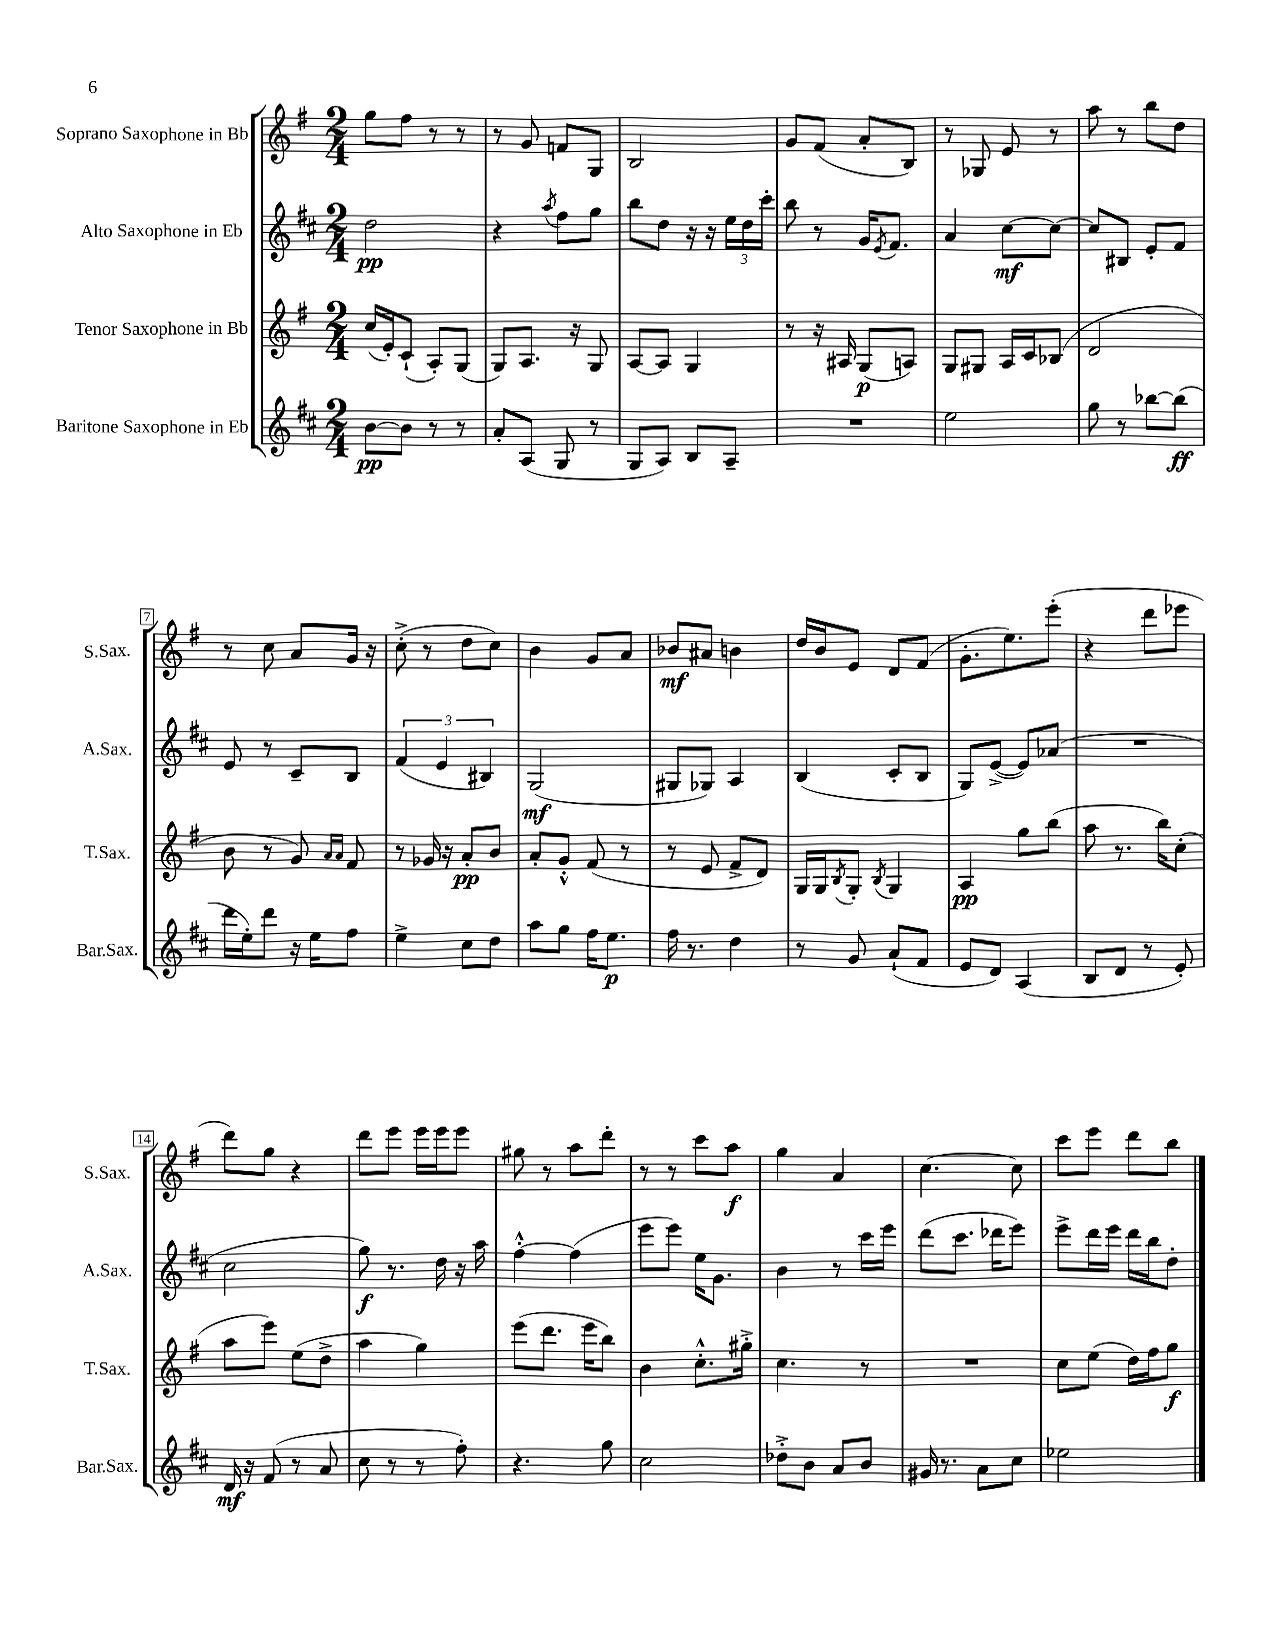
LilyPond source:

<<
\new StaffGroup <<
\new Staff = "s0" \with { instrumentName = "Soprano Saxophone in Bb" shortInstrumentName = "S.Sax." } {
    \clef treble \key g \major \numericTimeSignature \time 2/4
    g''8 fis''8 r8 r8 |
    r8 g'8 f'8 g8 |
    b2 |
    g'8 fis'8( a'8-. b8) |
    r8 ges8 e'8 r8 |
    a''8 r8 b''8 d''8 |
    r8 c''8 a'8 g'16 r16 |
    c''8-.->( r8 d''8 c''8) |
    b'4 g'8 a'8 |
    bes'8\mf ais'8 b'4 |
    d''16 b'16 e'8 d'8 fis'8( |
    g'8.-. e''8.) e'''8-.( |
    r4 d'''8 ees'''8 |
    d'''8) g''8 r4 |
    d'''8 e'''8 e'''16 e'''16 e'''8 |
    gis''8 r8 a''8 d'''8-. |
    r8 r8 c'''8 a''8\f |
    g''4 a'4 |
    c''4.~ c''8 |
    c'''8 e'''8 d'''8 b''8 \bar "|." |
}
\new Staff = "s1" \with { instrumentName = "Alto Saxophone in Eb" shortInstrumentName = "A.Sax." } {
    \clef treble \key d \major \numericTimeSignature \time 2/4
    d''2\pp |
    r4 \acciaccatura { a''8 } fis''8 g''8 |
    b''8 d''8 r16 r16 \tuplet 3/2 { e''16 d''16 cis'''16-. } |
    b''8 r8 g'16 \acciaccatura { e'8 } fis'8. |
    a'4 cis''8~\mf cis''8~ |
    cis''8 bis8 e'8-. fis'8 |
    e'8 r8 cis'8-- b8 |
    \tuplet 3/2 { fis'4( e'4 bis4) } |
    g2\mf( |
    gis8 ges8) a4 |
    b4( cis'8-. b8 |
    g8) e'8~->( e'8) aes'8( |
    R2 |
    cis''2 |
    g''8\f) r8. d''16 r16 a''16 |
    fis''4~-.-^ fis''4( |
    e'''8 e'''8) e''16 g'8. |
    b'4 r8 cis'''16 e'''16 |
    d'''8( cis'''8. des'''16 e'''8) |
    e'''8-> d'''16 e'''16 d'''16 b''16 d''8-. \bar "|." |
}
\new Staff = "s2" \with { instrumentName = "Tenor Saxophone in Bb" shortInstrumentName = "T.Sax." } {
    \clef treble \key g \major \numericTimeSignature \time 2/4
    c''16( e'16-.) c'8-!( a8-.) g8( |
    g8) a8. r16 g8 |
    a8~ a8 g4 |
    r8 r16 ais16 g8\p( a8) |
    g8 gis8 a16 c'16 bes8( |
    d'2 |
    b'8 r8 g'8) \grace { a'16 a'16 } fis'8 |
    r8 ges'16 r16 a'8-.\pp b'8 |
    a'8-. g'8-.-^ fis'8( r8 |
    r8 e'8 fis'8-> d'8) |
    g16 g16 \acciaccatura { b8 } g8-. \acciaccatura { b8 } g4 |
    a4\pp g''8 b''8( |
    a''8 r8. b''16) c''8-.( |
    a''8 e'''8) e''8( d''8-> |
    a''4 g''4) |
    e'''8( d'''8. e'''16 b''8) |
    b'4 c''8.-.-^ gis''16-.-> |
    c''4. r8 |
    R2 |
    c''8 e''8( d''16) fis''16 g''8\f \bar "|." |
}
\new Staff = "s3" \with { instrumentName = "Baritone Saxophone in Eb" shortInstrumentName = "Bar.Sax." } {
    \clef treble \key d \major \numericTimeSignature \time 2/4
    b'8~\pp b'8 r8 r8 |
    a'8-. a8( g8 r8 |
    g8 a8) b8 a8-- |
    R2 |
    e''2 |
    g''8 r8 bes''8~ bes''8\ff( |
    d'''16 e''16-.) d'''8 r16 e''16 fis''8 |
    e''4-> cis''8 d''8 |
    a''8 g''8 fis''16 e''8.\p |
    fis''16 r8. d''4 |
    r8 g'8 a'8-!( fis'8 |
    e'8 d'8) a4( |
    b8 d'8 r8 e'8-.) |
    d'16\mf r16 fis'8( r8 a'8 |
    cis''8 r8 r8 fis''8-.) |
    r4. g''8 |
    cis''2 |
    des''8-.-> b'8 a'8 b'8 |
    gis'16 r8. a'8 cis''8 |
    ees''2 \bar "|." |
}
>>
>>
\layout { \context { \Score \override BarNumber.stencil = #(make-stencil-boxer 0.1 0.3 ly:text-interface::print) } }
